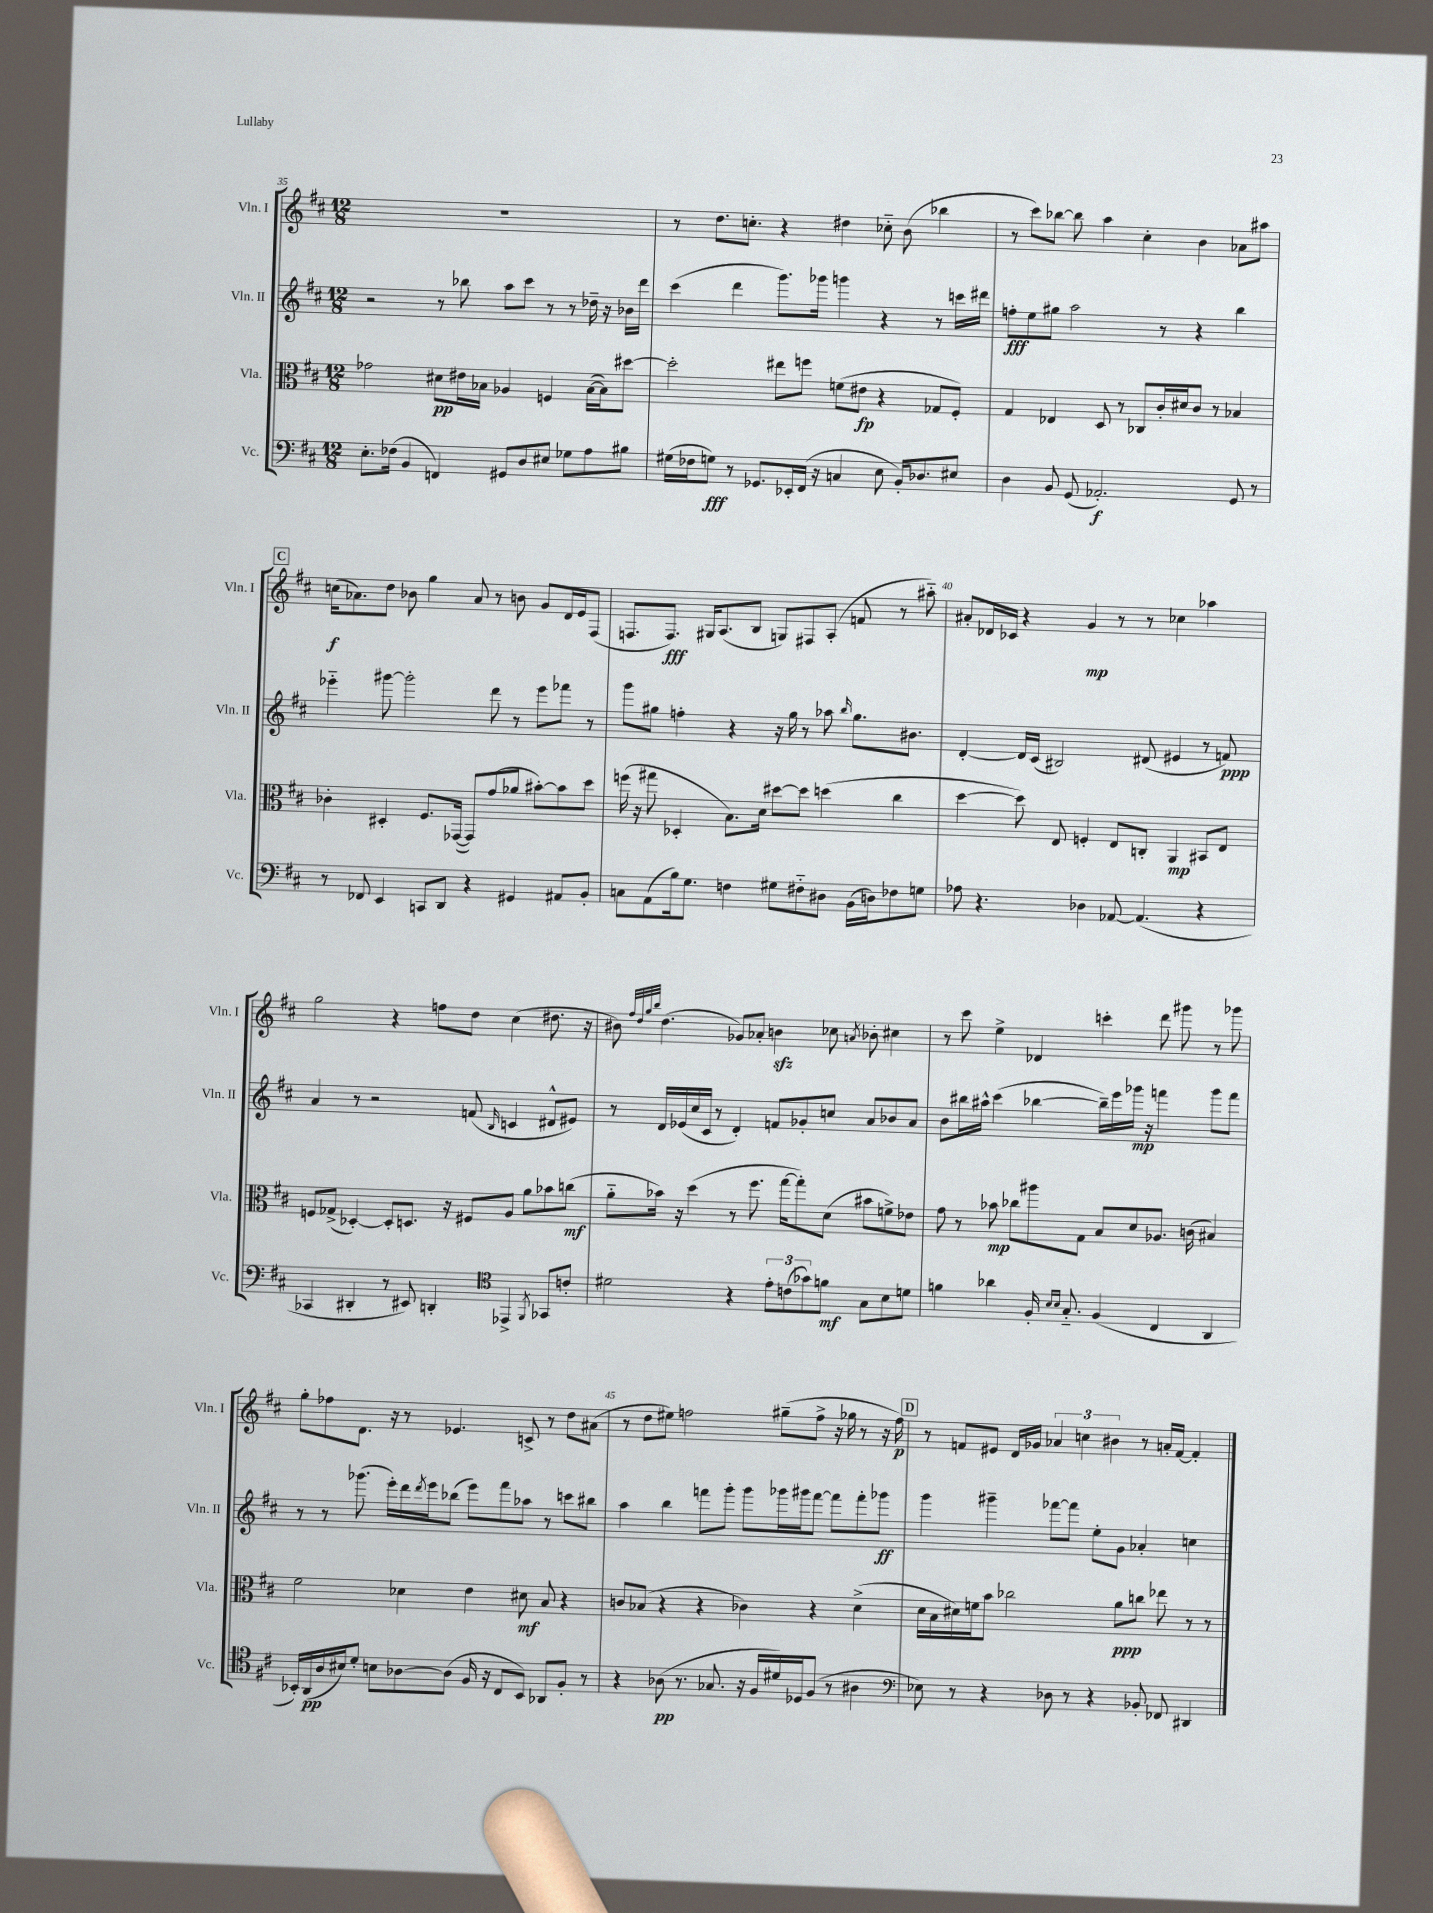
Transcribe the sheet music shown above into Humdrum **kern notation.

**kern	**kern	**kern	**kern
*staff4	*staff3	*staff2	*staff1
*clefF4	*clefC3	*clefG2	*clefG2
*k[f#c#]	*k[f#c#]	*k[f#c#]	*k[f#c#]
*M12/8	*M12/8	*M12/8	*M12/8
8.E'\L	2g-\	2r	1.r
(16F-\Jk	.	.	.
4BB/	.	.	.
4FF/)	8d#\L	8r	.
.	16e#\L	8bb-\	.
.	16B-\JJ	.	.
8GG#/L	4A-/	8aa\L	.
8D/	.	8ccc#\J	.
8E#/J	4F/	8r	.
8G-\L	.	8r	.
8A\	([16B-\LL	16dd-~\	.
.	16B-\]J)	16r	.
8B#\J	[8dd#\J	16b-\LL	.
.	.	16ddd\JJ	.
=	=	=	=
(16G#\LL	2dd#'\]	(4ccc#\	8r
16F-\J	.	.	.
8G\J)	.	.	8.dd\L
8r	.	4ddd\	.
.	.	.	8.cc'\J
8.GG-/L	.	.	.
.	8ee#\L	8.ggg\L)	4r
16EE-'/L	.	.	.
(16FF#/JJ	8ff\J	.	.
16r	.	16ggg-\Jk	.
4C/	(8f\L	4ggg\	4dd#\
.	8e#\J	.	.
8E\	4r	4r	8cc-'~\
16BB'/LK)	.	.	(8b\
8.D-/	.	.	.
.	8G-/L	8r	4bb-\
8E#/J	8F#'/J)	16ccc\LL	.
.	.	16ddd#\JJ	.
=	=	=	=
4D\	4G/	8ff'\L	8r
.	.	8ee\	8ccc#\L)
8BB/	4E-/	8gg#\J	[8bb-\J
(8GG/	.	2aa\	8bb-\]
2.AA-'/)	8D/	.	4aa\
.	8r	.	.
.	8C-/L	.	4cc#'\
.	16c#'/L	8r	.
.	16d#/J	.	.
.	8c#/J	4r	4b\
.	8r	.	.
8GG/	4B-/	4bb\	8a-\L
8r	.	.	8aa#\J
=	=	=	=
8r	4c-'\	4eee-'~\	(16cc\LK
.	.	.	8.a-\)
8FF-/	.	.	.
4EE/	4D#'/	[8ggg#\	8dd\J
.	.	2ggg#'\]	8b-\
8CC/L	8.F#/L	.	4gg\
8DD/J	.	.	.
.	([16GG-/Jk	.	.
4r	8GG-/]L)	.	8a-/
.	(8g/	8ddd\	8r
4GG#/	8a-/J	8r	8b\
.	[8b#'\L)	8eee-\L	8g/L
8AA#/L	8b#\]	8fff-\J	16d/L
.	.	.	16e/J
8BB'/J	8dd\J	8r	(8F#/J
=	=	=	=
8C\L	(16ff\	8ggg\L	8.F/L
.	16r	.	.
(8AA\	8gg#\	8gg#\J	.
.	.	.	8.F/J)
16B\k)	4D-'/	4ff'\	.
8.G\J	.	.	.
.	.	.	16G#/LK
.	.	.	(8.A/
4F\	8.B\L)	4r	.
.	.	.	8B/J
.	16d\Jk	.	.
8G#\L	[8dd#\L	16r	8G/L)
.	.	16gg#\	.
8F#'~\	8dd#\]J	8r	8F#/
8D#\J	(4dd\	8aa-\	(8A'/J
.	.	16qqbb/	.
(16BB\LL	.	8.gg#\L	8f/
16D\J)	.	.	.
8F-\	4cc#\	.	8r
.	.	8.b#\J	.
8G\J	.	.	8aa#'~\)
=	=	=	=
8A-\	[4dd\	[4d'/	8a#'/L
4.r	.	.	16d-/L
.	.	.	16c-/JJ
.	8dd\])	16d/]LL	4r
.	.	(16c#/JJ	.
.	8E/	2B#/)	.
4D-\	4F'/	.	4g/
[8AA-/	8E/L	.	8r
(4.AA-/]	8C'/J	(8d#/	8r
.	4AA/	4e#/	4cc-\
4r	8BB#/L	8r	4aa-\
.	8E/J	8f/)	.
=	=	=	=
4CC-/	8F/L	4a/	2gg\
.	(8G-^/J	.	.
4DD#'/	[4D-'/)	8r	.
.	.	2r	.
8r	8D-'/]L	.	4r
8EE#/)	8.D/J	.	.
4DD'/	.	.	8ff\L
.	16r	.	.
.	8F#/L	(8f/	8dd\J
*clefC4	*	*	*
.	.	16qqB/	.
4EE-^/	8A/J	4c/	(4cc#\
.	8a\L	.	.
8qFF#/	.	.	.
8GG-/L	8b-\	8d#^^/L	8.dd#\
8c'/J	(8cc\J	8e#/J)	.
.	.	.	16r
=	=	=	=
2d#\	8a'~\L	8r	8b#\)
.	.	.	32qqff#/LLL
.	.	.	32qqdd/
.	.	.	32qqgg/
.	.	.	32qqbb/JJJ
.	16b-\Jk)	16d/LL	(4.dd\
.	16r	(16e-/	.
.	(4dd\	16cc#/	.
.	.	16c#/JJ	.
.	.	8r	.
4r	8r	4d'/)	8g-/L)
.	8.ff#\	.	8a-'/J
12e'\L	.	8f/L	4b\
.	[16gg\LK	.	.
(12c\	.	.	.
.	8gg'\])	8g-'/	.
12g-\)	.	.	.
8f\J	(8d\J	8cc/J	8cc-\
.	.	.	8qa/
8G\L	8b#\L	8a/L	8b-'\
8B\	8f^\)	8b-/	4cc#\
8d\J	8e-\J	8a/J	.
=	=	=	=
4f\	8g\	8b\L	8r
.	8r	16bb#\L	8ccc#\
.	.	16aa#^^\JJ	.
4a-\	8b-\	(4ccc#\	4ee^\
.	8cc-\L	.	.
16F#'/	8aa#\	[4bb-\	4d-/
16qqB/LL	.	.	.
16qqB/JJ	.	.	.
8.G'~/	.	.	.
.	8G\J	.	.
(4F#/	8B/L	16bb-~\]LL)	4ccc'\
.	.	16eee\	.
.	8d/	16ggg-\JJ	.
.	.	16r	.
4C#/	8.A-/J	4fff\	8ddd\
.	.	.	8ggg#\
.	(16c\	.	.
4AA/	4B#/)	8ggg-\L	8r
.	.	8fff\J	8ggg-\
=	=	=	=
16BB-'/LL)	2f#\	8r	8gg'\L
(16AA/	.	.	.
16A/	.	8r	8ff-\
16B#/J)	.	.	.
8d'/J	.	(8.ggg-\	8.d\J
8B\L	.	.	.
.	.	16eee'\LL)	16r
[8A-\	4d-\	16ddd\	8r
.	.	8qddd/	.
.	.	16eee\J	.
(8A-\]J	.	(8bb-\J	4.e-/
16F#/	4e\	8eee\L)	.
16r	.	.	.
8C#/L	.	8fff#\	.
8BB-/J)	8d#\	8aa-\J	8c^/
8AA-/L	8B/	8r	8r
8F#'/J	4r	8ccc\L	8dd\L
8r	.	8bb#\J	(8a#\J
=	=	=	=
4r	8c/L	4aa\	8r
.	(8B-/J	.	8dd\L
(8A-\	4r	4bb\	8ee#\J)
8.r	.	.	2ff\
.	4r	8fff\L	.
8.G-/	.	.	.
.	.	8ggg'\J	.
16r	4c-\)	8ggg\L	.
16F#/LL	.	.	.
16d#/)	.	16ggg-\L	(8gg#~\L
16D-/J	.	16ggg#\J	.
(8F#/J	4r	[8fff\J	8ff^\J
8r	.	8fff\]L	16r
.	.	.	16gg-\
4A#\	(4d^\	8fff'\	8r
.	.	8ggg-\J	16r
.	.	.	16ff\)
=	=	=	=
*clefF4	*	*	*
8E-\)	16d\LL	4ggg\	8r
.	16B\	.	.
8r	16d#\)	.	8f/L
.	16f\J	.	.
4r	8b\J	4ggg#~\	8e#/J
.	2cc-\	.	16d/LL
.	.	.	16g-/JJ
8D-\	.	[8fff-\L	6a-/
8r	.	8fff-\]J	.
.	.	.	6cc\
4r	.	8ee'\L	.
.	.	.	6b#\
.	8a\L	8g\J	.
8BB-'/	8cc\J	4a-'/	8r
8FF-/	8ee-\	.	16a'/LL
.	.	.	[16f/JJ
4DD#/	8r	4cc\	4f'/]
.	8r	.	.
==	==	==	==
*-	*-	*-	*-
